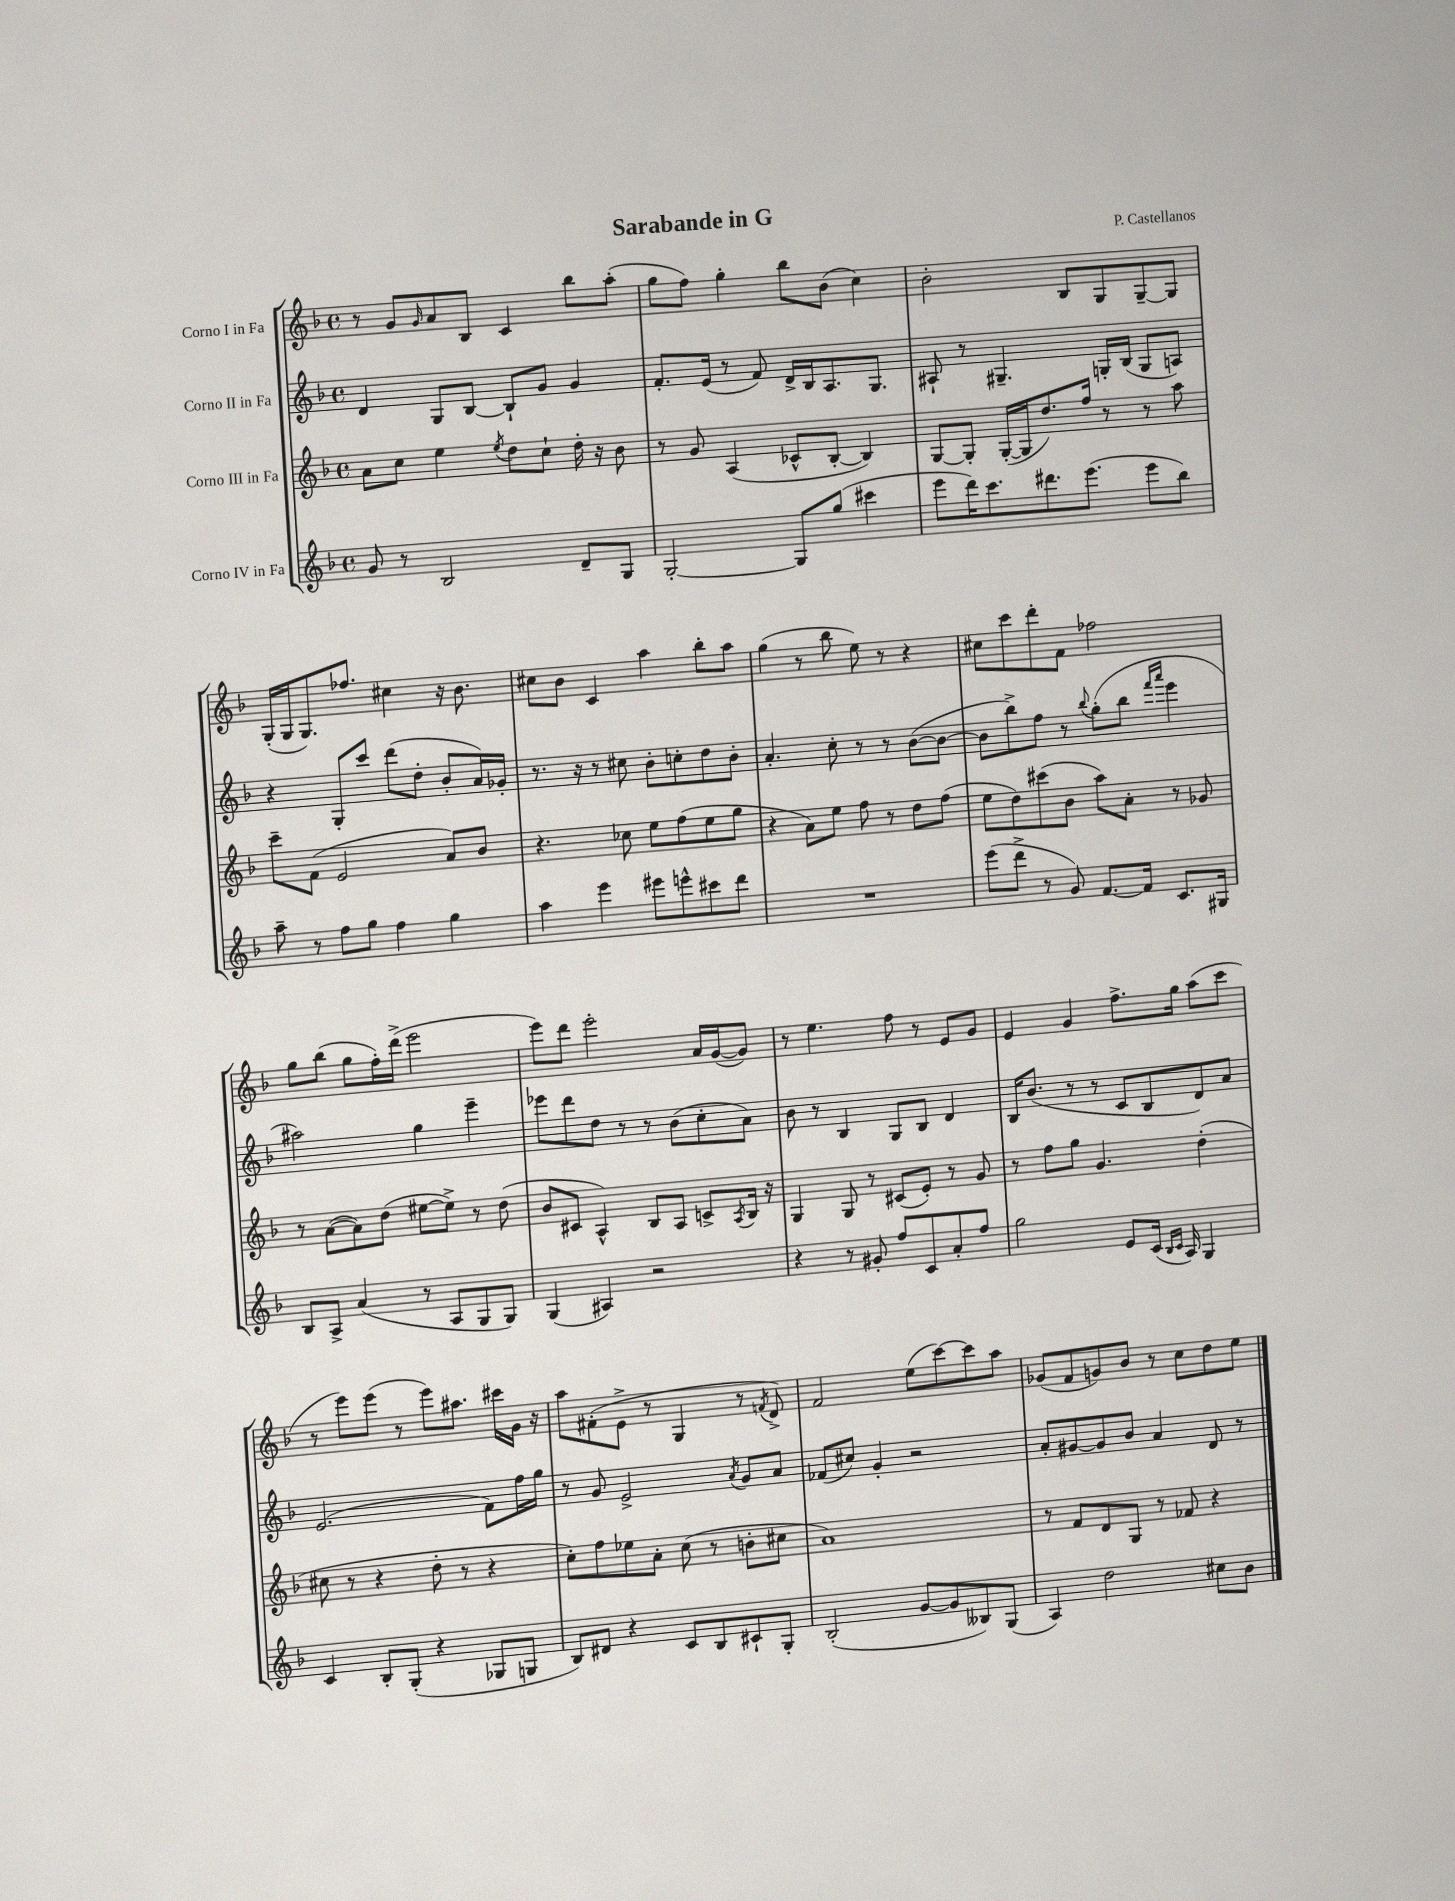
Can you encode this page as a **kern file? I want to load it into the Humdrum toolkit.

**kern	**kern	**kern	**kern
*part4	*part3	*part2	*part1
*staff4	*staff3	*staff2	*staff1
*I"Corno IV in Fa	*I"Corno III in Fa	*I"Corno II in Fa	*I"Corno I in Fa
*clefG2	*clefG2	*clefG2	*clefG2
*k[b-]	*k[b-]	*k[b-]	*k[b-]
*M4/4	*M4/4	*M4/4	*M4/4
*met(c)	*met(c)	*met(c)	*met(c)
=1	=1	=1	=1
8g/	8a\L	4d/	8r
8r	8cc\J	.	8g/L
.	.	.	16qqg/
2B-/	4ee\	8G/L	8a/
.	.	[8B-/J	8B-/J
.	8qee/	.	.
.	8dd\L	8B-`/L]	4c/
.	8cc`\J	8g/J	.
8d~/L	16dd'\	4g/	8bb-\L
.	16r	.	.
8G/J	8b-\	.	(8aa'\J
=2	=2	=2	=2
[2G'/	8r	8.f'/L	8gg\L
.	8g/	.	8ff\J)
.	.	(16e/Jk	.
.	(4A/	8r	4gg'\
.	.	8f/)	.
8G/L]	8c-X^^/L	16d^/LL	8bb-\L
.	.	16B-/J	.
(8gg/J	[8B-'/J	8.A/	(8b-\J
4ccc#X\	4B-/])	.	4cc\)
.	.	8.G/J	.
=3	=3	=3	=3
8eee\L	[8G/L	8A#X`/	2b-'\
16ddd\K)	8G'/J]	8r	.
8.ccc\	.	.	.
.	([16G'/LL	4.G#X~/	.
.	16G/J]	.	.
8.ddd#X\	8.dd/)	.	.
.	.	.	8B-/L
(8.eee\J	16ff/Jk	.	.
.	8r	16Gn'/LL	8G/
.	.	(16B-/JJ	.
8eee\L	8r	8G/L	[8G~/
8bb-\J)	8aa\	8An/J)	8G/J]
!!LO:LB:g=z
=4	=4	=4	=4
8aa~\	8ccc~\L	4r	(16G'/LL
.	.	.	16G/J
8r	(8f\J	.	8.G/)
8ff\L	2e/	8G'/L	.
.	.	.	8.ff-X/J
8gg\J	.	8ccc/J	.
4ff\	.	(8ddd\L	4cc#X\
.	.	8dd'\J	.
4gg\	8a/L)	8b-'/L	16r
.	.	.	8.b-\
.	8b-/J	16a/L)	.
.	.	16g-X'/JJ	.
=5	=5	=5	=5
4aa\	4.r	8.r	8cc#X\L
.	.	.	8b-\J
.	.	16r	.
4eee\	.	8r	4c/
.	8cc-X\	8cc#X\	.
8eee#X\L	8ee\L	8b-'\L	4aa\
8eeen^^\	(8ff\	8ccn'\	.
8ccc#X\	8ee\	8dd\	8bb-'\L
8ddd\J	8gg\J	8b-'\J	8aa\J
=6	=6	=6	=6
1r	4r	4.a'/	(4gg\
.	8a\L)	.	8r
.	8ee\J	8cc'\	8bb-\
.	8ff\	8r	8ee\)
.	8r	8r	8r
.	8dd\L	([8b-\L	4r
.	(8ff\J	8b-\J_	.
=7	=7	=7	=7
(8eee\L	8ee\L	8b-\L]	8cc#X\L
8ddd^\J	8dd\)	8bb-^\)	8ccc\
8r	(8ccc#X\	8ff\J	8ddd'\
8g/)	8b-\J	8r	8f\J
.	.	8qqbb-/	.
[8.f/L	8aa\L)	(8gg'\L	2ff-X\
.	8a'\J	8bb-\J	.
16f/Jk]	.	.	.
.	.	16qqfff/LL	.
.	.	16qqaaa/JJ	.
8.c/L	8r	4eee\	.
.	8g-X/	.	.
16G#X/Jk	.	.	.
!!LO:LB:g=z
=8	=8	=8	=8
8B-/L	8r	2aa#X\)	8gg\L
8A^/J	([8a\L	.	(8bb-\J
(4a/	8a\])	.	8gg\L
.	(8dd\J	.	16ff'\L)
.	.	.	(16ddd^\JJ
8r	[8ee#X\L	4gg\	2eee\
8A/L	8ee#^\J])	.	.
8G/	8r	4eee~\	.
8G/J)	(8dd\	.	.
=9	=9	=9	=9
(4G/	8b-/L	8eee-X\L	8eee\L)
.	8c#X/J	8ddd\	8ddd\J
4A#X/)	4A^^/)	8dd\J	2eee'\
.	.	8r	.
2r	8B-/L	8r	.
.	8A/J	(8b-\L	.
.	8cn^/L	8cc'\	16a/LL
.	.	.	([16g/J
.	8qA/	.	.
.	16B-/Jk	8a\J)	8g/J])
.	16r	.	.
=10	=10	=10	=10
4r	4G/	8b-\	8r
.	.	8r	4.ee\
8r	8G/	4B-/	.
8g#X'/	8r	.	.
8ff/L	(8c#X/L	8G/L	8ff\
8c/	8e'/J)	8B-/J	8r
8a'/	8r	4d/	8e/L
8ff/J	8g/	.	8g/J
=11	=11	=11	=11
2gg\	8r	16B-/KL	4e/
.	.	(8.b-/J	.
.	8ff\L	.	.
.	8gg\J	8r	4g/
.	4.g/	8r	.
8e/L	.	8c/L	8.ff^\L
(16c/Jk	.	8B-/	.
16qqB-/LL	.	.	.
16qqc/JJ	.	.	.
16A/)	.	.	16gg\Jk
4G/	(4dd'\	8d/)	(8aa\L
.	.	8a/J	8ccc\J
!!LO:LB:g=z
=12	=12	=12	=12
4c/	8cc#X\	(2.e/	8r
.	8r	.	8eee\L)
8B-'/L	4r	.	(8eee\J
(8G'/J	.	.	8r
4r	8dd'\	.	8eee\L)
.	8r	.	8.aa#X\J
8G-X/L	4r	8f\L)	.
.	.	.	16ccc#X\LL
8Gn/J	.	16ff\L	16g\JJ
.	.	16gg\JJ	16r
=13	=13	=13	=13
8B-/L)	8cc'\L)	8r	8aa\L
8d#X/J	8ff\	8g/	(8f#X'\
4r	8ee-X\	2e^/	8e^\J
.	8a'\J	.	8r
8c/L	(8cc\	.	4G/
8B-/	8r	.	.
.	.	8qa/	.
8c#X`/	8bn'\L	8g/L	8r
.	.	.	8qfn/
8G'/J	8cc#X\J	8a/J	8d^/)
=14	=14	=14	=14
(2B-'/	1a)	(8f-X/L	2f/
.	.	8cc#X/J)	.
.	.	4g'/	.
[8g/L	.	2r	(8ee\L
8g/]	.	.	[8ccc\)
8B--X/)	.	.	8ccc\]
(8G/J	.	.	8aa\J
=15	=15	=15	=15
4A/)	8r	8a'/L	(8g-X/L
.	8f/L	[8g#X/	8f/
2dd\	8d/	8g#/]	8gn/)
.	8G/J	8b-/J	8b-/J
.	8r	4a/	8r
.	8f-X/	.	8cc\L
8cc#X\L	4r	8d/	8dd\
8b-\J	.	8r	8ee\J
==	==	==	==
*-	*-	*-	*-
